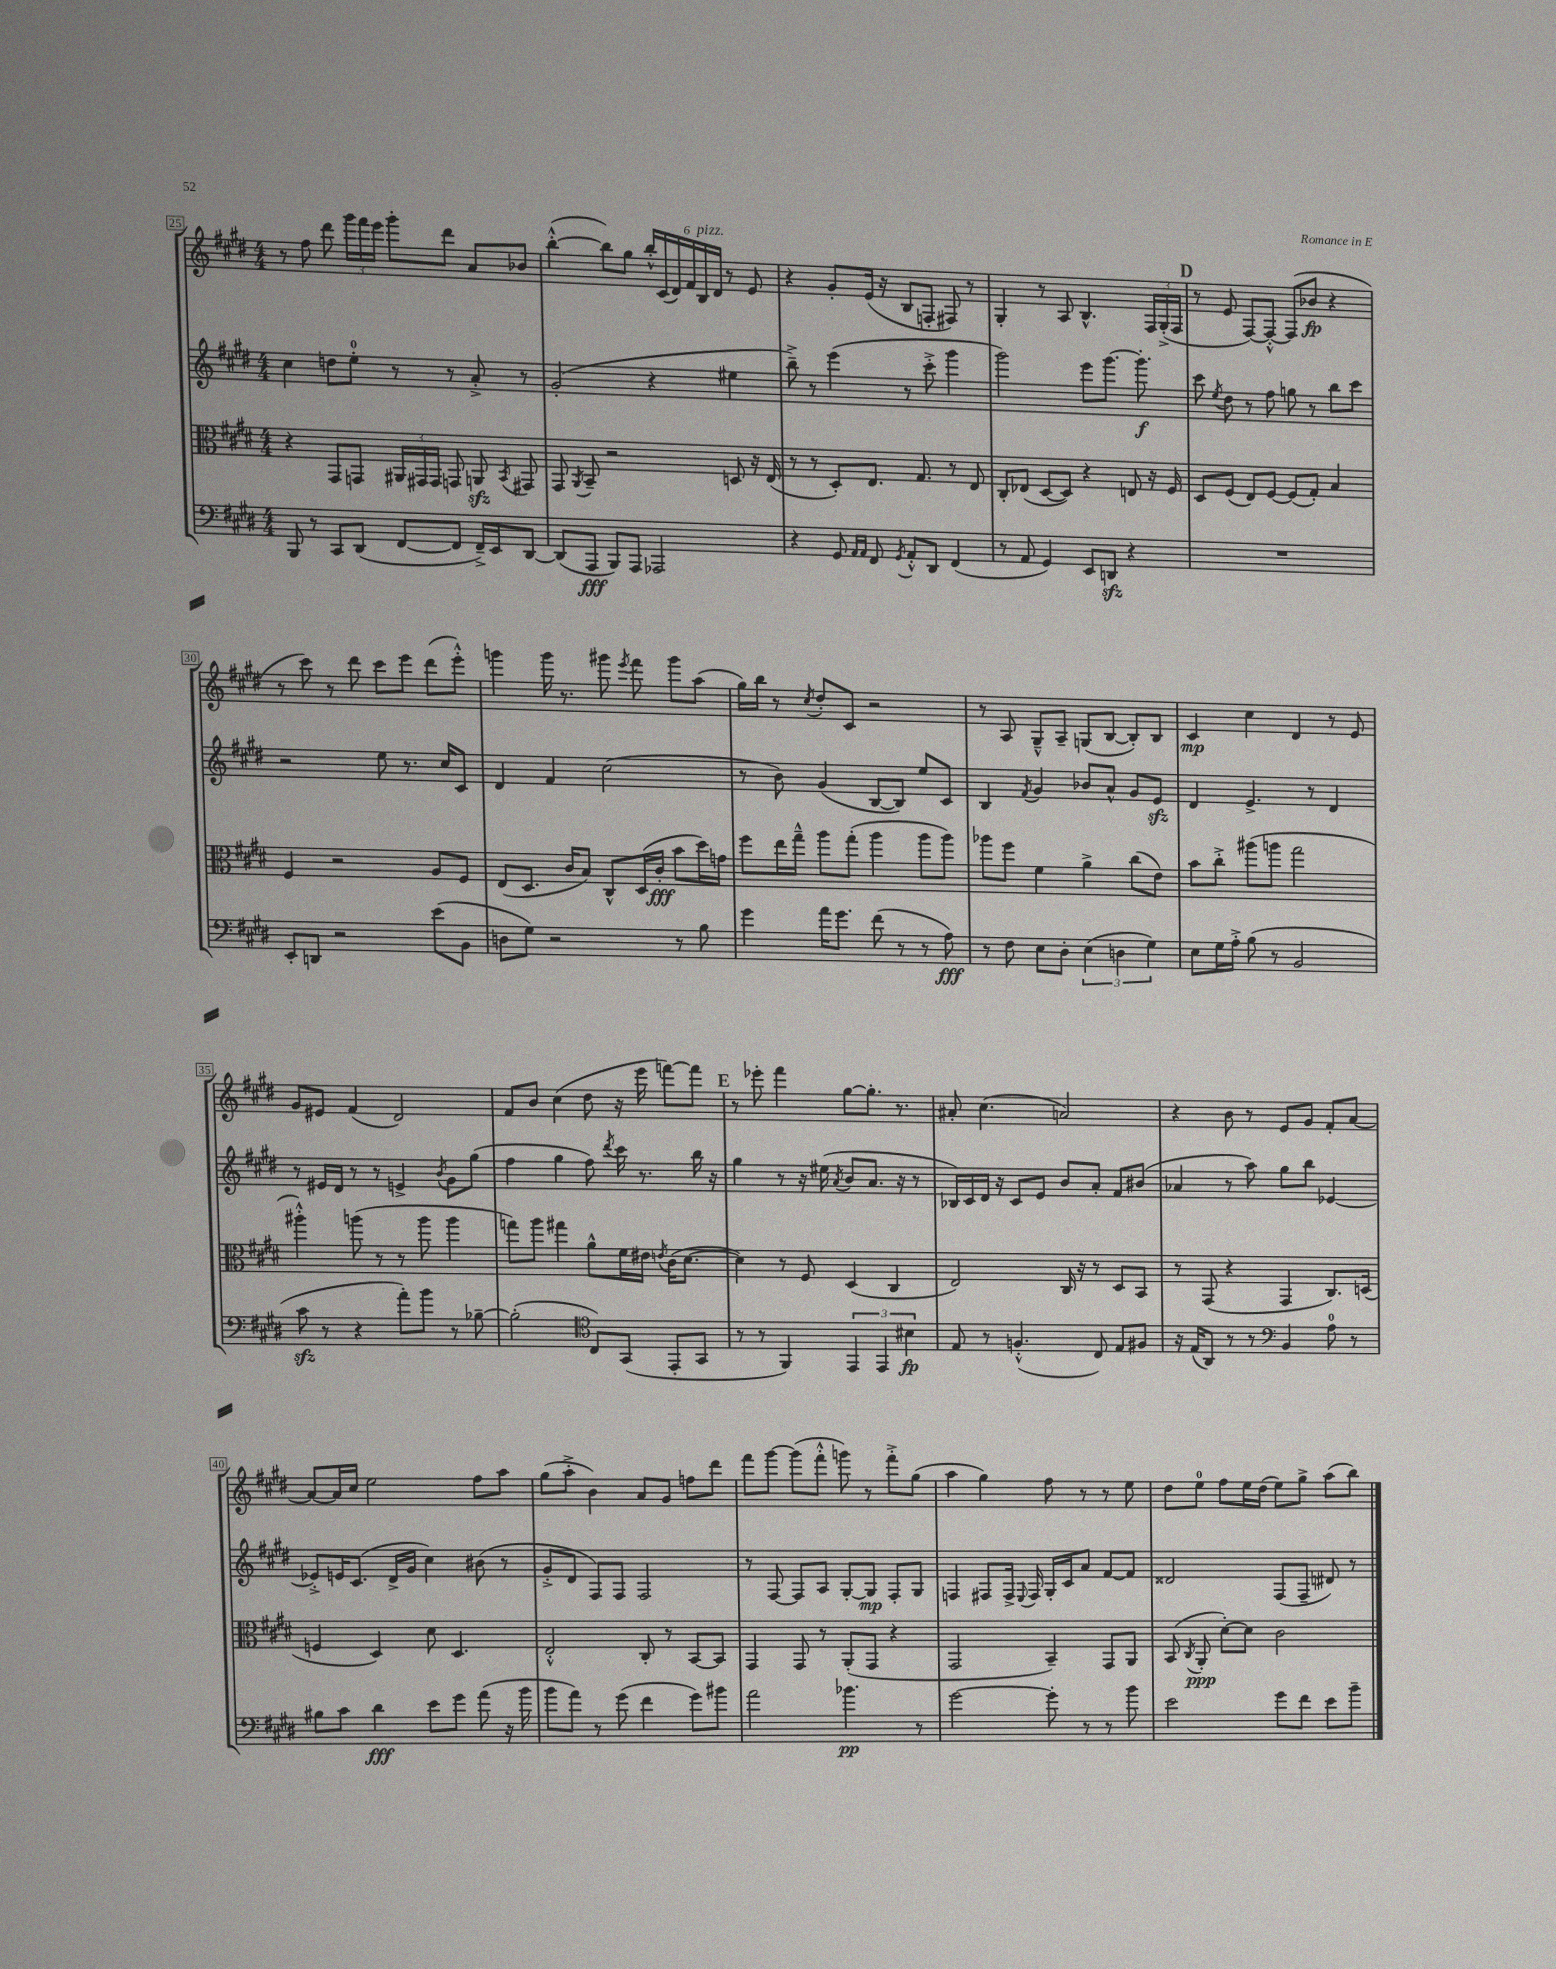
<<
\new StaffGroup <<
\new Staff = "s0" {
    \clef treble \key e \major \numericTimeSignature \time 4/4
    \autoBeamOff r8 fis''8 dis'''8 \tuplet 3/2 { gis'''16[ fis'''16 e'''16] } gis'''8[-. dis'''8] a'8[ bes'8] |
    b''4~-.-^( b''8[) gis''8] \tuplet 6/4 { b''16[-.-^ cis'16( dis'16) fis'16 b16^\markup { \italic "pizz." } dis'16] } r8 e'8 |
    r4 gis'8[-. e'16]( r16 b8[ f8]-. fis8) r8 |
    gis4-. r8 a8 b4.-^ \tuplet 3/2 { fis16[ gis16-.->( fis16] } |
    \mark \markup { \bold "D" } r8 e'8 fis8[~) fis8]~-.-^ fis8[( bes'8]\fp r4 |
    r8 cis'''8) r8 dis'''8 cis'''8[ e'''8] dis'''8[( e'''8]-.-^) |
    g'''4 g'''16 r8. gis'''8 \acciaccatura { e'''8 } fis'''8 gis'''8[ a''8]( |
    gis''16[) b''16] r8 \acciaccatura { cis''8 } dis''8[-. cis'8] r2 |
    r8 a8 gis8[---^ a8]-- g8[( b8]~ b8[-.) b8] |
    cis'4\mp cis''4 dis'4 r8 e'8 |
    gis'8[ eis'8] fis'4( dis'2) |
    fis'8[ b'8] cis''4( dis''8 r16 e'''16 f'''8[~) f'''8] |
    \mark \markup { \bold "E" } r8 ees'''8-. fis'''4 gis''8[~ gis''8.]-. r8. |
    ais'8-. cis''4.( a'2) |
    r4 b'8 r8 e'8[ gis'8] fis'8[-. a'8]~ |
    a'8[~ a'16 cis''16] e''2 fis''8[ a''8] |
    gis''8[( a''8]-.-> b'4) a'8[ gis'8] f''8[ dis'''8] |
    fis'''8[ gis'''8]~ gis'''8[( fis'''8]-.-^ g'''8) r8 fis'''8[-.-> gis''8]( |
    a''4 gis''4) fis''8 r8 r8 e''8 |
    dis''8[ e''8]-0 fis''8[ e''16 dis''16]( e''8[) gis''8]-> a''8[( b''8]) \bar "|." |
}
\new Staff = "s1" {
    \clef treble \key e \major \numericTimeSignature \time 4/4
    \autoBeamOff cis''4 d''8[ e''8]-0-. r8 r8 a'8-.-> r8 |
    gis'2-.( r4 eis''4 |
    b''8--->) r8 e'''4( r8 cis'''8-.-> gis'''4 |
    gis'''2) e'''8[ gis'''8.]~ gis'''8.-.\f |
    \mark \markup { \bold "D" } cis'''8 \acciaccatura { e''8 } dis''8 r8 fis''8 g''8 r8 b''8[ cis'''8] |
    r2 e''8 r8. cis''16[ cis'8] |
    dis'4 fis'4 cis''2( |
    r8 b'8) gis'4( b8[~ b8]) e''8[ cis'8] |
    b4 \acciaccatura { fis'8 } gis'4 bes'8[ a'8]-^ gis'8[ e'8]\sfz |
    dis'4 e'4.-> r8 dis'4 |
    r8 eis'16[ dis'16] r8 r8 e'4-> \acciaccatura { b'8 } gis'8[ gis''8]( |
    fis''4 gis''4 fis''8) \acciaccatura { dis'''8 } cis'''16 r8. b''16 r16 |
    \mark \markup { \bold "E" } gis''4 r8 r16 eis''16( \acciaccatura { a'8 } b'8[ a'8.] r16 r8 |
    bes16[) cis'16 dis'16] r16 cis'8[ e'8] b'8[ a'8]-. fis'8[ bis'8]( |
    aes'4 r8 a''8) gis''8[ b''8] ees'4~ |
    ees'8[-.-> e'16 cis'8.]( dis'16[-> gis'16] cis''4) bis'8( r8 |
    gis'8[-.-> dis'8] fis8[) fis8] fis2 |
    r8 fis8~ fis8[ a8] gis8[~-. gis8]\mp fis8[-. gis8] |
    f4 fis8[ fis16]-> \appoggiatura { e8 } fis16 gis16[-. cis'16 a'8] fis'8[~ fis'8] |
    disis'2 fis8[( fis8]-- dis'8) r8 \bar "|." |
}
\new Staff = "s2" {
    \clef alto \key e \major \numericTimeSignature \time 4/4
    \autoBeamOff r4 gis,8[ g,8] \tuplet 3/2 { ais,16[ gis,16 gis,16] } g,8 a,8\sfz \acciaccatura { b,8 } gis,8 |
    gis,8 \acciaccatura { a,8 } b,8-- r2 d8 r16 e16( |
    r8 r8 dis8[-.) e8.] gis8. r8 e8 |
    cis8[-. ees8]( dis8[~ dis8]) r4 e8 r16 fis16 |
    \mark \markup { \bold "D" } dis8[ fis8]( e8[) fis8]~ fis8[( gis8]-.) b4 |
    fis4 r2 a8[ fis8] |
    e8[( dis8.] cis'16[ b8]) cis8[-^ dis16( cis'16]-.\fff b'8[ dis''16) g'16] |
    fis''8[ e''16 gis''16]---^ a''8[ gis''8]-.( a''4 a''8[ a''8]) |
    aes''8[ fis''8] fis'4 a'4-> cis''8[( e'8]) |
    b'8[ cis''8]-.-> ais''8[( a''8] gis''2 |
    ais''4-.-^) a''8( r8 r8 a''8 a''4 |
    g''8[) a''8] gis''4 a'8[-^ fis'16 eis'16] \acciaccatura { e'8 } cis'16[( dis'8.]~ |
    \mark \markup { \bold "E" } dis'4) r8 fis8 dis4( cis4 |
    e2) cis16 r16 r8 dis8[ b,8] |
    r8 gis,8( r4 gis,4 cis8.[) d16]( |
    f4 dis4) dis'8 dis4. |
    e2-.-^ cis8-. r8 b,8[~ b,8] |
    gis,4 gis,8 r8 a,8[-.( gis,8] r4 |
    gis,2 b,4--) gis,8[ a,8] |
    b,8( \acciaccatura { cis8 } a,8-.\ppp dis'8[~-.) dis'8] cis'2 \bar "|." |
}
\new Staff = "s3" {
    \clef bass \key e \major \numericTimeSignature \time 4/4
    \autoBeamOff b,,8 r8 cis,8[ dis,8]( fis,8[~ fis,8] fis,16[--->) e,16 dis,8]~ |
    dis,8[( a,,8]\fff b,,8[) a,,8] aes,,2 |
    r4 gis,8 \grace { a,16[ a,16] } fis,8 \acciaccatura { gis,8 } a,8[-.-^ dis,8] fis,4( |
    r8 a,8 gis,4) e,8[ d,8]\sfz r4 |
    \mark \markup { \bold "D" } R1 |
    e,8[-. d,8] r2 e'8[( b,8] |
    d8[ gis8]) r2 r8 b8 |
    gis'4 a'16[ gis'8.] fis'8( r8 r8 a8\fff) |
    r8 fis8 e8[ dis8]-. \tuplet 3/2 { e4( d4 gis4) } |
    e8[ gis16 a16]-.-> b8( r8 b,2 |
    cis'8\sfz r8 r4 a'8[-.) b'8] r8 bes8~-- |
    bes2-.( \clef tenor cis8[) gis,8]( e,8[-. gis,8] |
    \mark \markup { \bold "E" } r8 r8 fis,4) \tuplet 3/2 { e,4 e,4 bis4\fp } |
    e8 r8 f4.-.-^( cis8) e8[ fis8] |
    r16 e16[( a,8]) r8 r8 \clef bass b,4 a8-0 r8 |
    bis8[ cis'8] dis'4\fff e'8[ gis'8] a'8( r16 b'16 |
    b'8[ a'8]) r8 gis'8( fis'4 gis'8[) bis'8] |
    a'2 bes'4.\pp r8 |
    gis'2~ gis'8-. r8 r8 b'8 |
    e'2 gis'8[ fis'8] e'8[ b'8]-- \bar "|." |
}
>>
>>
\layout { \context { \Score currentBarNumber = #25 \override BarNumber.stencil = #(make-stencil-boxer 0.1 0.3 ly:text-interface::print) } }
